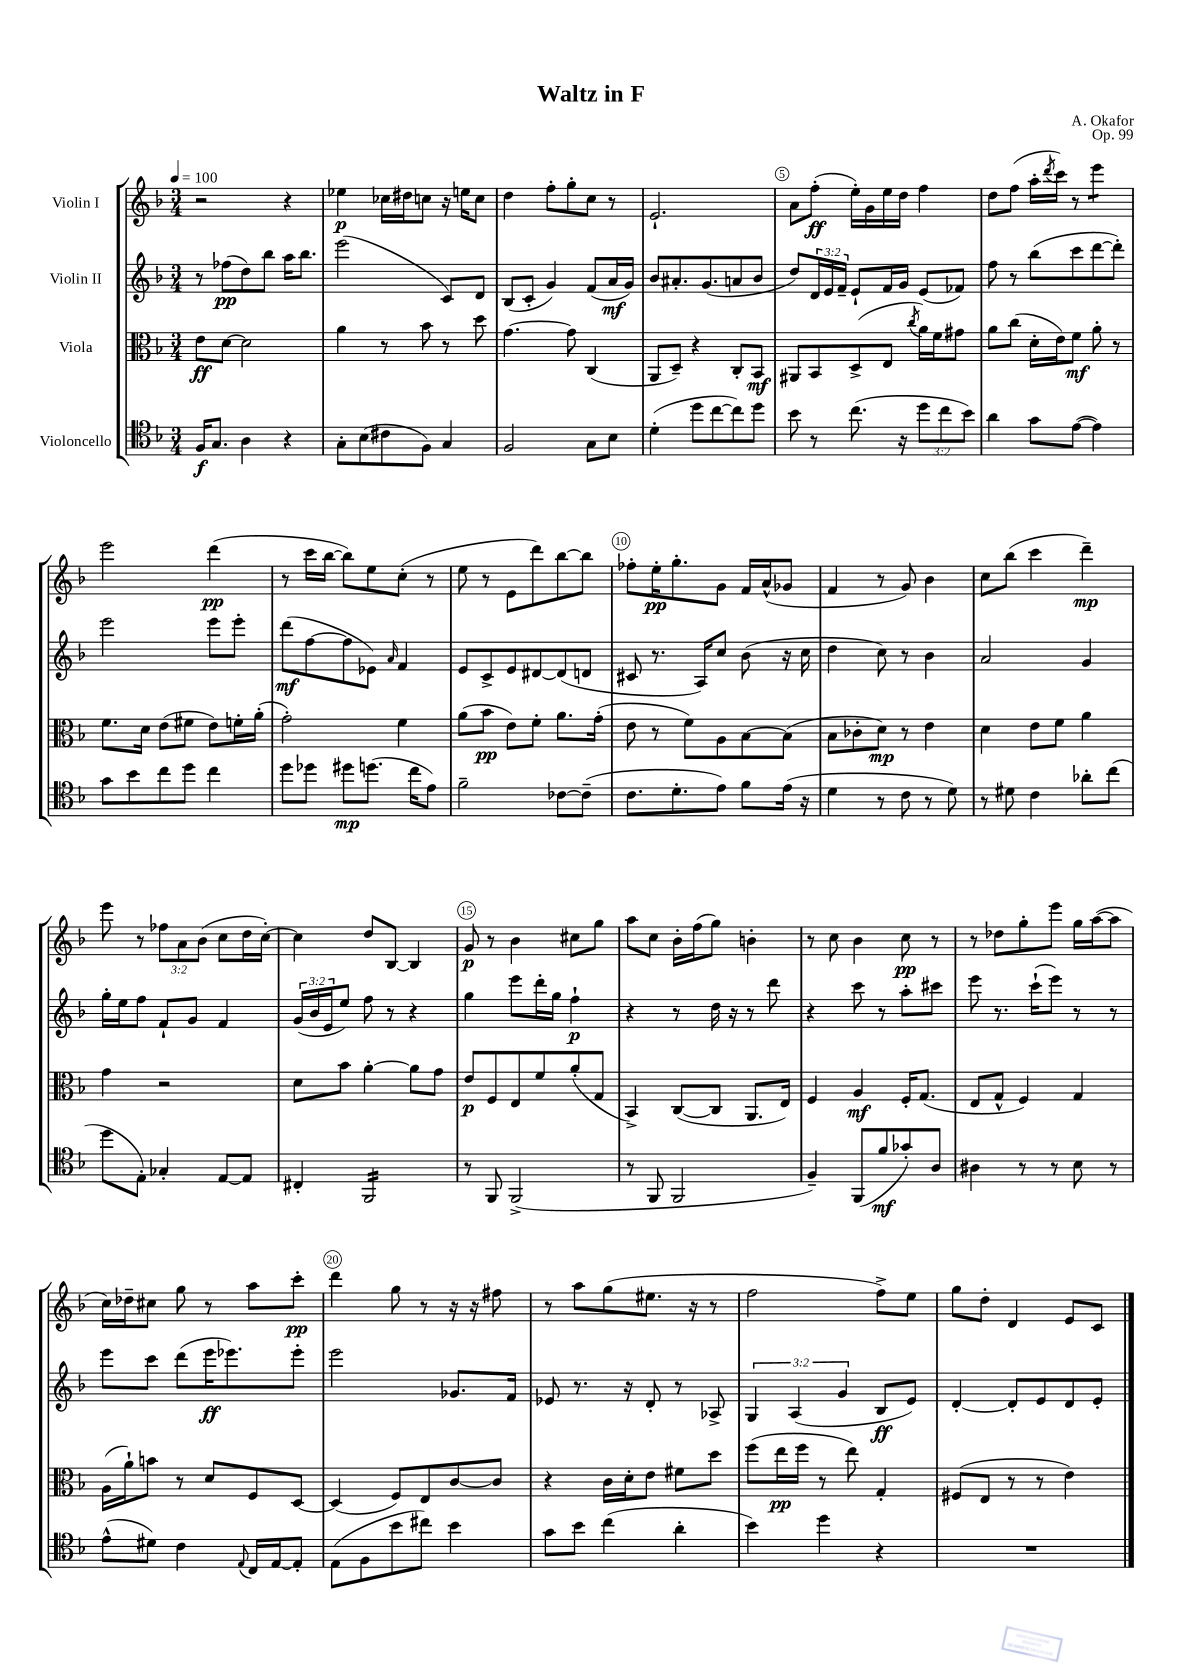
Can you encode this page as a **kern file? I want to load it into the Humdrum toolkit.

**kern	**dynam	**kern	**dynam	**kern	**dynam	**kern	**dynam
*part4	*part4	*part3	*part3	*part2	*part2	*part1	*part1
*staff4	*staff4	*staff3	*staff3	*staff2	*staff2	*staff1	*staff1
*I"Violoncello	*	*I"Viola	*	*I"Violin II	*	*I"Violin I	*
*clefC4	*	*clefC3	*	*clefG2	*	*clefG2	*
*k[b-]	*	*k[b-]	*	*k[b-]	*	*k[b-]	*
*M3/4	*	*M3/4	*	*M3/4	*	*M3/4	*
*MM100	*	*MM100	*	*MM100	*	*MM100	*
=1	=1	=1	=1	=1	=1	=1	=1
16F/KL	f	8e\L	ff	8r	.	2r	.
8.G/J	.	.	.	.	.	.	.
.	.	[8d\J	.	(8ff-X\L	pp	.	.
4A\	.	2d\]	.	8dd\)	.	.	.
.	.	.	.	8bb-\J	.	.	.
4r	.	.	.	16aa\KL	.	4r	.
.	.	.	.	8.bb-\J	.	.	.
=2	=2	=2	=2	=2	=2	=2	=2
8G'\L	.	4a\	.	(2eee\	.	4ee-X\	p
(8B-\	.	.	.	.	.	.	.
8c#X\	.	8r	.	.	.	16cc-X\LL	.
.	.	.	.	.	.	16dd#X\J	.
8F\J)	.	8b-\	.	.	.	8ccn\J	.
4G/	.	8r	.	8c/L)	.	16r	.
.	.	.	.	.	.	16een\KL	.
.	.	8dd\	.	8d/J	.	8cc\J	.
=3	=3	=3	=3	=3	=3	=3	=3
2F/	.	[4.g\	.	(8B-/L	.	4dd\	.
.	.	.	.	8c'/J	.	.	.
.	.	.	.	4g/)	.	8ff'\L	.
.	.	8g\]	.	.	.	8gg'\	.
8G\L	.	(4C/	.	(8f/L	.	8cc\J	.
8B-\J	.	.	.	16a/L	mf	8r	.
.	.	.	.	16g/JJ)	.	.	.
=4	=4	=4	=4	=4	=4	=4	=4
(4d'\	.	8AA/L	.	8b-/L	.	2.e`/	.
.	.	8D~/J)	.	8.a#X'/	.	.	.
8dd\L	.	4r	.	.	.	.	.
.	.	.	.	(8.g/	.	.	.
[8cc\	.	.	.	.	.	.	.
8cc\])	.	8C'/L	.	8an/	.	.	.
8dd\J	.	8BB-/J	mf	8b-/J	.	.	.
=5	=5	=5	=5	=5	=5	=5	=5
8b-\	.	8AA#X/L	.	8dd/L)	.	8a\L	.
8r	.	8BB-/	.	24d/L	.	(8ff'\J	ff
.	.	.	.	24e/	.	.	.
.	.	.	.	24f~/JJ	.	.	.
(8.cc\	.	(8D^/	.	8e`/L	.	16ee'\LL)	.
.	.	.	.	.	.	16g\	.
.	.	8E/J	.	16f/L	.	16ee\	.
16r	.	.	.	16g/JJ	.	16dd\JJ	.
.	.	8qcc/	.	.	.	.	.
12dd\L	.	16a\LL)	.	(8e/L	.	4ff\	.
.	.	16f\J	.	.	.	.	.
12cc\	.	.	.	.	.	.	.
.	.	8g#X\J	.	8f-X/J)	.	.	.
12b-\J)	.	.	.	.	.	.	.
=6	=6	=6	=6	=6	=6	=6	=6
4a\	.	8a\L	.	8ff\	.	8dd\L	.
.	.	(8cc\J	.	8r	.	(8ff\J	.
8g\L	.	16d'\LL	.	(8bb-\L	.	16aa'\LL	.
.	.	.	.	.	.	8qddd/	.
.	.	16e\J)	.	.	.	16ccc\JJ)	.
([8e\J	.	8f\J	mf	8ccc\	.	8r	.
*	*	*	*	*	*	*tremolo	*
4e\])	.	8a'\	.	[8ddd\	.	8eee\L	.
.	.	8r	.	8ddd'\J])	.	8eee\J	.
*	*	*	*	*	*	*Xtremolo	*
!!LO:LB:g=z
=7	=7	=7	=7	=7	=7	=7	=7
8g\L	.	8.f\L	.	2eee\	.	2eee\	.
8b-\	.	.	.	.	.	.	.
.	.	16d\Jk	.	.	.	.	.
8cc\	.	(8e\L	.	.	.	.	.
8dd\J	.	8f#X\J	.	.	.	.	.
4cc\	.	8e\L)	.	8eee\L	.	(4ddd\	pp
.	.	16fn'\L	.	8eee'\J	.	.	.
.	.	(16a'\JJ	.	.	.	.	.
=8	=8	=8	=8	=8	=8	=8	=8
8dd\L	.	2g'\)	.	(8ddd\L	mf	8r	.
8dd-X\J	.	.	.	[8ff\	.	16ccc\LL	.
.	.	.	.	.	.	[16bb-\JJ	.
8dd#X\L	mp	.	.	8ff\]	.	8bb-\L])	.
(8.ddn\J	.	.	.	8e-X\J)	.	8ee\	.
.	.	.	.	16qqa/	.	.	.
.	.	4f\	.	4f/	.	(8cc'\J	.
16cc\KL	.	.	.	.	.	.	.
8e\J)	.	.	.	.	.	8r	.
=9	=9	=9	=9	=9	=9	=9	=9
2f~\	.	(8a\L	.	8e/L	.	8ee\	.
.	.	8b-\J	pp	8c^/	.	8r	.
.	.	8e\L)	.	8e/	.	8e\L	.
.	.	8f'\J	.	[8d#X/	.	8ddd\)	.
[8c-X\L	.	8.a\L	.	(8d#/]	.	[8bb-\	.
(8c-~\J]	.	.	.	8dn/J	.	8bb-\J]	.
.	.	(16g'\Jk	.	.	.	.	.
=10	=10	=10	=10	=10	=10	=10	=10
8.c\L	.	8e\	.	8c#X/	.	8ff-X'\L	.
.	.	8r	.	8.r	.	16ee'\K	pp
8.d'\	.	.	.	.	.	8.gg'\	.
.	.	8f\L)	.	.	.	.	.
.	.	.	.	16A/KL)	.	.	.
8e\J)	.	8A\	.	8cc/J	.	8g\J	.
8f\L	.	[8B-\	.	(8b-\	.	16f/LL	.
.	.	.	.	.	.	(16a^^/J	.
(16e\Jk	.	(8B-\J]	.	16r	.	8g-X/J	.
16r	.	.	.	16cc\	.	.	.
=11	=11	=11	=11	=11	=11	=11	=11
4d\	.	8B-\L	.	4dd\	.	4f/	.
.	.	8c-X'\	.	.	.	.	.
8r	.	8d\J)	mp	8cc\)	.	8r	.
8c\	.	8r	.	8r	.	8g/)	.
8r	.	4e\	.	4b-\	.	4b-\	.
8d\)	.	.	.	.	.	.	.
=12	=12	=12	=12	=12	=12	=12	=12
8r	.	4d\	.	2a/	.	8cc\L	.
8d#X\	.	.	.	.	.	(8bb-\J	.
4c\	.	8e\L	.	.	.	4ccc\	.
.	.	8f\J	.	.	.	.	.
8a-X'\L	.	4a\	.	4g/	.	4ddd~\)	mp
(8cc\J	.	.	.	.	.	.	.
!!LO:LB:g=z
=13	=13	=13	=13	=13	=13	=13	=13
8dd\L	.	4g\	.	16gg'\LL	.	8eee\	.
.	.	.	.	16ee\J	.	.	.
8E'\J)	.	.	.	8ff\J	.	8r	.
4G-X'/	.	2r	.	8f`/L	.	12ff-X\L	.
.	.	.	.	.	.	12a\	.
.	.	.	.	8g/J	.	.	.
.	.	.	.	.	.	(12b-\J	.
[8E/L	.	.	.	4f/	.	8cc\L	.
8E/J]	.	.	.	.	.	16dd\L	.
.	.	.	.	.	.	[16cc'\JJ)	.
=14	=14	=14	=14	=14	=14	=14	=14
4C#X'/	.	8d\L	.	(24g/LL	.	4cc\]	.
.	.	.	.	24b-/	.	.	.
.	.	.	.	24e/J	.	.	.
.	.	8b-\J	.	8ee/J)	.	.	.
*tremolo	*	*	*	*	*	*	*
16FF/LL	.	[4a'\	.	8ff\	.	8dd/L	.
16FF/	.	.	.	.	.	.	.
16FF/	.	.	.	8r	.	[8B-/J	.
16FF/	.	.	.	.	.	.	.
16FF/	.	8a\L]	.	4r	.	4B-/]	.
16FF/	.	.	.	.	.	.	.
16FF/	.	8g\J	.	.	.	.	.
16FF/JJ	.	.	.	.	.	.	.
*Xtremolo	*	*	*	*	*	*	*
=15	=15	=15	=15	=15	=15	=15	=15
8r	.	8e/L	p	4gg\	.	8g/	p
8FF/	.	8F/	.	.	.	8r	.
(2FF^/	.	8E/	.	8eee\L	.	4b-\	.
.	.	8f/	.	16ddd'\L	.	.	.
.	.	.	.	16gg\JJ	.	.	.
.	.	(8a'/	.	4ff`\	p	8cc#X\L	.
.	.	8G/J	.	.	.	8gg\J	.
=16	=16	=16	=16	=16	=16	=16	=16
8r	.	4BB-^/)	.	4r	.	8aa\L	.
8FF/	.	.	.	.	.	8cc\J	.
2FF/	.	([8C/L	.	8r	.	16b-'\LL	.
.	.	.	.	.	.	(16ff\J	.
.	.	8C/J]	.	16dd\	.	8gg\J)	.
.	.	.	.	16r	.	.	.
.	.	8.AA/L	.	8r	.	4bn'\	.
.	.	.	.	8ddd\	.	.	.
.	.	16E/Jk)	.	.	.	.	.
=17	=17	=17	=17	=17	=17	=17	=17
4F~/)	.	4F/	.	4r	.	8r	.
.	.	.	.	.	.	8cc\	.
(8FF/L	.	4A/	mf	8ccc\	.	4b-\	.
8f/	mf	.	.	8r	.	.	.
8g-X'/)	.	16F'/KL	.	8aa'\L	.	8cc\	pp
.	.	(8.G/J	.	.	.	.	.
8A/J	.	.	.	8ccc#X\J	.	8r	.
=18	=18	=18	=18	=18	=18	=18	=18
4A#X\	.	8E/L	.	8eee\	.	8r	.
.	.	8G^^/J	.	8.r	.	8dd-X\L	.
8r	.	4F/)	.	.	.	8gg'\	.
.	.	.	.	(16ccc`\KL	.	.	.
8r	.	.	.	8eee\J)	.	8eee\J	.
8B-\	.	4G/	.	8r	.	16gg\LL	.
.	.	.	.	.	.	([16aa\J	.
8r	.	.	.	8r	.	8aa\J]	.
!!LO:LB:g=z
=19	=19	=19	=19	=19	=19	=19	=19
(8e^^\L	.	(16A\LL	.	8eee\L	.	16cc\LL)	.
.	.	16a`\J)	.	.	.	16dd-X~\J	.
8d#X\J)	.	8bn\J	.	8ccc\J	.	8cc#X\J	.
4c\	.	8r	.	(8ddd\L	.	8gg\	.
.	.	8d/L	.	16eee\K	ff	8r	.
.	.	.	.	8.eee-X\)	.	.	.
8qqE/	.	.	.	.	.	.	.
16C/LL	.	8F/	.	.	.	8aa\L	.
[16E/J	.	.	.	.	.	.	.
8E'/J]	.	[8D/J	.	8eee-'\J	.	8ccc'\J	pp
=20	=20	=20	=20	=20	=20	=20	=20
(8E\L	.	(4D/]	.	2eee\	.	4ddd\	.
8F\	.	.	.	.	.	.	.
8b-\	.	8F/L)	.	.	.	8gg\	.
8cc#X\J)	.	8E/	.	.	.	8r	.
4b-\	.	[8c/	.	8.g-X/L	.	16r	.
.	.	.	.	.	.	16r	.
.	.	8c/J]	.	.	.	8ff#X\	.
.	.	.	.	16f/Jk	.	.	.
=21	=21	=21	=21	=21	=21	=21	=21
8g\L	.	4r	.	8e-X/	.	8r	.
8b-\J	.	.	.	8.r	.	8aa\L	.
(4cc\	.	16c\LL	.	.	.	(8gg\	.
.	.	16d'\J	.	16r	.	.	.
.	.	8e\J	.	8d'/	.	8.ee#X\J	.
4a'\	.	8f#X\L	.	8r	.	.	.
.	.	.	.	.	.	16r	.
.	.	8dd\J	.	8A-X^/	.	8r	.
=22	=22	=22	=22	=22	=22	=22	=22
4b-\)	.	(8ff\L	.	6G/	.	2ff\	.
.	.	16ee\L	pp	.	.	.	.
.	.	.	.	(6A/	.	.	.
.	.	16ff\JJ	.	.	.	.	.
4dd\	.	8r	.	.	.	.	.
.	.	.	.	6g/	.	.	.
.	.	8ee\)	.	.	.	.	.
4r	.	4G'/	.	8B-/L	ff	8ff^\L)	.
.	.	.	.	8e/J)	.	8ee\J	.
=23	=23	=23	=23	=23	=23	=23	=23
2.r	.	(8F#X/L	.	[4d'/	.	8gg\L	.
.	.	8E/J	.	.	.	8dd'\J	.
.	.	8r	.	8d'/L]	.	4d/	.
.	.	8r	.	8e/	.	.	.
.	.	4e\)	.	8d/	.	8e/L	.
.	.	.	.	8e'/J	.	8c/J	.
==	==	==	==	==	==	==	==
*-	*-	*-	*-	*-	*-	*-	*-
